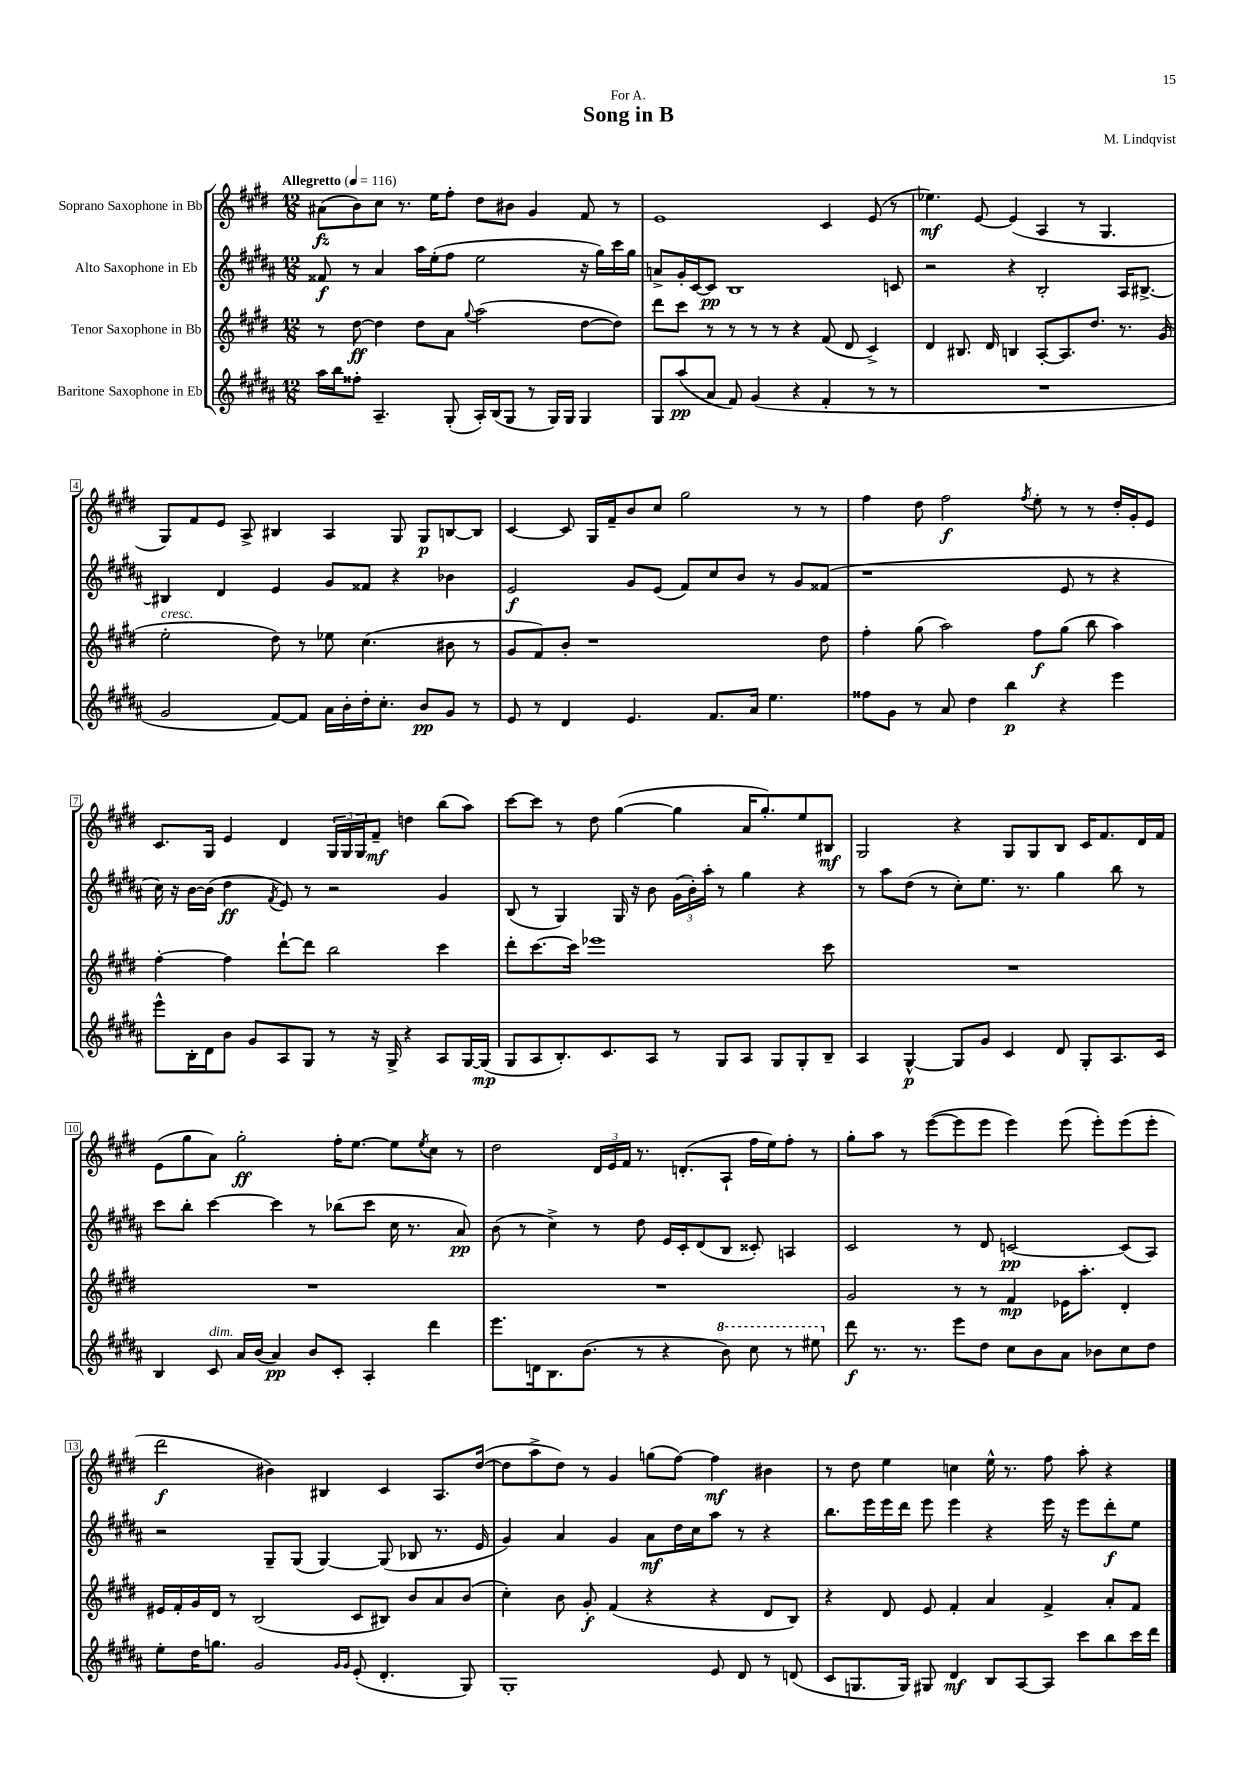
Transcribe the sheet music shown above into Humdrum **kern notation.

**kern	**dynam	**kern	**dynam	**kern	**dynam	**kern	**dynam
*part4	*part4	*part3	*part3	*part2	*part2	*part1	*part1
*staff4	*staff4	*staff3	*staff3	*staff2	*staff2	*staff1	*staff1
*I"Baritone Saxophone in Eb	*	*I"Tenor Saxophone in Bb	*	*I"Alto Saxophone in Eb	*	*I"Soprano Saxophone in Bb	*
*clefG2	*	*clefG2	*	*clefG2	*	*clefG2	*
*k[f#c#g#d#a#]	*	*k[f#c#g#d#]	*	*k[f#c#g#d#a#]	*	*k[f#c#g#d#]	*
*M12/8	*	*M12/8	*	*M12/8	*	*M12/8	*
*MM116	*	*MM116	*	*MM116	*	*MM116	*
=1	=1	=1	=1	=1	=1	=1	=1
!	!	!	!	!	!	!LO:TX:a:B:t=Allegretto	!
16aa#\LL	.	8r	.	8f##X/	f	(8a#X\L	fz
16bb\J	.	.	.	.	.	.	.
8ff##X'\J	.	[8dd#\	ff	8r	.	8b\)	.
4.A#~/	.	4dd#\]	.	4a#/	.	8cc#\J	.
.	.	.	.	.	.	8.r	.
.	.	8dd#\L	.	16aa#\LL	.	.	.
.	.	.	.	(16ee'\J	.	16ee\KL	.
(8G#'/	.	8a\J	.	8ff#\J	.	8ff#'\J	.
.	.	8qqgg#/	.	.	.	.	.
16A#'/LL)	.	(2aa\	.	2ee\	.	8dd#\L	.
(16B/J	.	.	.	.	.	.	.
8G#/J	.	.	.	.	.	8b#X\J	.
8r	.	.	.	.	.	4g#/	.
16G#/LL)	.	.	.	.	.	.	.
16G#/JJ	.	.	.	.	.	.	.
4G#/	.	[8dd#\L	.	16r	.	8f#/	.
.	.	.	.	16gg#\LL)	.	.	.
.	.	8dd#\J])	.	16ccc#\	.	8r	.
.	.	.	.	16gg#\JJ	.	.	.
=2	=2	=2	=2	=2	=2	=2	=2
8G#/L	.	8ddd#\L	.	8an^/L	.	1e	.
(8aa#/	pp	8ccc#\J	.	16g#'/L	.	.	.
.	.	.	.	[16c#/J	.	.	.
8a#/J	.	8r	.	8c#/J]	pp	.	.
8f#/)	.	8r	.	1B	.	.	.
(4g#/	.	8r	.	.	.	.	.
.	.	8r	.	.	.	.	.
4r	.	4r	.	.	.	.	.
4f#'/	.	(8f#/	.	.	.	4c#/	.
.	.	8d#/	.	.	.	.	.
8r	.	4c#^/)	.	.	.	(8e/	.
8r	.	.	.	8cn/	.	8r	.
=3	=3	=3	=3	=3	=3	=3	=3
1.r	.	4d#/	.	2r	.	4.ee-X\)	mf
.	.	8.B#X/	.	.	.	.	.
.	.	.	.	.	.	[8e/	.
.	.	16d#/	.	.	.	.	.
.	.	4Bn/	.	4r	.	(4e/]	.
.	.	[8A'/L	.	2B'/	.	4A/	.
.	.	8.A/]	.	.	.	.	.
.	.	.	.	.	.	8r	.
.	.	8.dd#/J	.	.	.	.	.
.	.	.	.	.	.	4.G#/	.
.	.	8.r	.	16A#/KL	.	.	.
.	.	.	.	[8.B#X^/J	.	.	.
.	.	(16g#/	.	.	.	.	.
!!LO:LB:g=z
=4	=4	=4	=4	=4	=4	=4	=4
!	!	!LO:TX:a:i:t=cresc.	!	!	!	!	!
2g#/	.	2ee'\	.	4B#X/]	.	8G#/L)	.
.	.	.	.	.	.	8f#/	.
.	.	.	.	4d#/	.	8e/J	.
.	.	.	.	.	.	8A^/	.
[8f#/L)	.	8dd#\)	.	4e/	.	4B#X/	.
8f#/J]	.	8r	.	.	.	.	.
16a#\LL	.	8ee-X\	.	8g#/L	.	4A/	.
16b'\	.	.	.	.	.	.	.
16dd#'\J	.	(4.cc#\	.	8f##X/J	.	.	.
8.cc#'\J	.	.	.	.	.	.	.
.	.	.	.	4r	.	8G#/	.
8b/L	pp	.	.	.	.	8G#/L	p
8g#/J	.	8b#X\	.	4b-X\	.	[8Bn/	.
8r	.	8r	.	.	.	8B/J]	.
=5	=5	=5	=5	=5	=5	=5	=5
8e/	.	8g#/L	.	2e/	f	[4c#/	.
8r	.	8f#/)	.	.	.	.	.
4d#/	.	8b'/J	.	.	.	8c#/]	.
.	.	1r	.	.	.	16G#/LL	.
.	.	.	.	.	.	16f#~/J	.
4.e/	.	.	.	8g#/L	.	8b/	.
.	.	.	.	(8e/J	.	8cc#/J	.
.	.	.	.	8f#/L)	.	2gg#\	.
8.f#/L	.	.	.	8cc#/	.	.	.
.	.	.	.	8b/J	.	.	.
16a#/Jk	.	.	.	.	.	.	.
4.ee\	.	.	.	8r	.	.	.
.	.	.	.	8g#/L	.	8r	.
.	.	8dd#\	.	(8f##X/J	.	8r	.
=6	=6	=6	=6	=6	=6	=6	=6
8ff##X\L	.	4ff#'\	.	1r	.	4ff#\	.
8g#\J	.	.	.	.	.	.	.
8r	.	(8gg#\	.	.	.	8dd#\	.
8a#/	.	2aa\)	.	.	.	2ff#\	f
4dd#\	.	.	.	.	.	.	.
4bb\	p	.	.	.	.	.	.
.	.	.	.	.	.	8qff#/	.
.	.	8ff#\L	f	.	.	8ee'\	.
4r	.	(8gg#\J	.	8e/	.	8r	.
.	.	8bb\	.	8r	.	8r	.
4eee\	.	4aa\)	.	4r	.	16dd#'/LL	.
.	.	.	.	.	.	16g#'/J	.
.	.	.	.	.	.	8e/J	.
!!LO:LB:g=z
=7	=7	=7	=7	=7	=7	=7	=7
8eee^^\L	.	[4ff#'\	.	16cc#\)	.	8.c#/L	.
.	.	.	.	16r	.	.	.
16B'\L	.	.	.	[16b\LL	.	.	.
16d#\J	.	.	.	(16b\JJ]	.	16G#/Jk	.
8b\J	.	4ff#\]	.	4dd#\	ff	4e/	.
8g#/L	.	.	.	.	.	.	.
.	.	.	.	8qf#/	.	.	.
8A#/	.	[8ddd#`\L	.	8e/)	.	4d#/	.
8G#/J	.	8ddd#\J]	.	8r	.	.	.
8r	.	2bb\	.	2r	.	24G#/LL	.
.	.	.	.	.	.	24G#/	.
.	.	.	.	.	.	24G#/J	.
16r	.	.	.	.	.	8f#~/J	mf
16G#^/	.	.	.	.	.	.	.
4r	.	.	.	.	.	4ddn\	.
8A#/L	.	4ccc#\	.	4g#/	.	(8bb\L	.
[16G#/L	.	.	.	.	.	8aa\J)	.
(16G#/JJ]	mp	.	.	.	.	.	.
=8	=8	=8	=8	=8	=8	=8	=8
8G#/L	.	8ddd#'\L	.	(8B/	.	[8ccc#\L	.
8A#/	.	[8.ccc#\	.	8r	.	8ccc#\J]	.
8.B'/)	.	.	.	4G#/)	.	8r	.
.	.	16ccc#\Jk]	.	.	.	.	.
.	.	1eee-X	.	.	.	8dd#\	.
8.c#/	.	.	.	.	.	.	.
.	.	.	.	16G#/	.	([4gg#\	.
.	.	.	.	16r	.	.	.
8A#/J	.	.	.	8b\	.	.	.
8r	.	.	.	(24g#\LL	.	4gg#\]	.
.	.	.	.	24b'\)	.	.	.
.	.	.	.	24aa#'\JJ	.	.	.
8G#/L	.	.	.	8r	.	.	.
8A#/J	.	.	.	4gg#\	.	16a/KL	.
.	.	.	.	.	.	8.gg#'/)	.
8G#/L	.	.	.	.	.	.	.
8G#'/	.	.	.	4r	.	8ee/	.
8B~/J	.	8ccc#\	.	.	.	8B#X/J	mf
=9	=9	=9	=9	=9	=9	=9	=9
4A#/	.	1.r	.	8r	.	2G#/	.
.	.	.	.	8aa#\L	.	.	.
[4G#^^/	p	.	.	(8dd#\J	.	.	.
.	.	.	.	8r	.	.	.
8G#/L]	.	.	.	8cc#'\L)	.	4r	.
8g#/J	.	.	.	8.ee\J	.	.	.
4c#/	.	.	.	.	.	8G#/L	.
.	.	.	.	8.r	.	.	.
.	.	.	.	.	.	8G#/	.
8d#/	.	.	.	4gg#\	.	8B/J	.
8G#'/L	.	.	.	.	.	16c#/KL	.
.	.	.	.	.	.	8.f#/	.
8.A#/	.	.	.	8bb\	.	.	.
.	.	.	.	8r	.	16d#/L	.
16c#/Jk	.	.	.	.	.	16f#/JJ	.
!!LO:LB:g=z
=10	=10	=10	=10	=10	=10	=10	=10
4B/	.	1.r	.	8ccc#\L	.	(8e\L	.
.	.	.	.	8bb'\J	.	8gg#\	.
!LO:TX:a:i:t=dim.	!	!	!	!	!	!	!
8c#/	.	.	.	[4ccc#\	.	8a\J)	.
16a#/LL	.	.	.	.	.	2gg#'\	ff
(16b/JJ	.	.	.	.	.	.	.
4a#/)	pp	.	.	4ccc#\]	.	.	.
8b/L	.	.	.	8r	.	.	.
8c#'/J	.	.	.	(8bb-X\L	.	16ff#'\KL	.
.	.	.	.	.	.	[8.ee\J	.
4A#'/	.	.	.	8ccc#\J	.	.	.
.	.	.	.	16cc#\	.	8ee\L]	.
.	.	.	.	8.r	.	.	.
.	.	.	.	.	.	8qee/	.
4ddd#\	.	.	.	.	.	8cc#\J	.
.	.	.	.	8a#/)	pp	8r	.
=11	=11	=11	=11	=11	=11	=11	=11
8.eee\L	.	1.r	.	(8b\	.	2dd#\	.
.	.	.	.	8r	.	.	.
16dn\k	.	.	.	.	.	.	.
8.B\	.	.	.	4cc#^\)	.	.	.
(8.b\J	.	.	.	.	.	.	.
.	.	.	.	8r	.	24d#/LL	.
.	.	.	.	.	.	24e/	.
.	.	.	.	.	.	24f#/JJ	.
8r	.	.	.	8dd#\	.	8.r	.
4r	.	.	.	16e/LL	.	.	.
.	.	.	.	16c#'/J	.	(8.dn'/L	.
.	.	.	.	(8d#/	.	.	.
*8va	*	*	*	*	*	*	*
8bb\)	.	.	.	8B/J	.	8A`/J	.
8ccc#\	.	.	.	8c##X'/)	.	16ff#\LL	.
.	.	.	.	.	.	16ee\J)	.
8r	.	.	.	4An/	.	8ff#'\J	.
8eee#X\	.	.	.	.	.	8r	.
=12	=12	=12	=12	=12	=12	=12	=12
*X8va	*	*	*	*	*	*	*
8ddd#\	f	2g#/	.	2c#/	.	8gg#'\L	.
8.r	.	.	.	.	.	8aa\J	.
.	.	.	.	.	.	8r	.
8.r	.	.	.	.	.	.	.
.	.	.	.	.	.	([8eee\L	.
8eee\L	.	8r	.	8r	.	8eee\]	.
8dd#\J	.	8r	.	8d#/	.	8eee\J	.
8cc#\L	.	4f#/	mp	[2cn/	pp	4eee\)	.
8b\	.	.	.	.	.	.	.
8a#\J	.	16e-X\KL	.	.	.	(8eee\	.
.	.	8.aa'\J	.	.	.	.	.
8b-X\L	.	.	.	.	.	8eee'\L)	.
8cc#\	.	4d#'/	.	(8c/L]	.	(8eee\	.
8dd#\J	.	.	.	8A#/J)	.	8eee'\J	.
!!LO:LB:g=z
=13	=13	=13	=13	=13	=13	=13	=13
8ee'\L	.	16e#X/LL	.	2r	.	2ddd#\	f
.	.	16f#'/	.	.	.	.	.
16dd#\K	.	16g#/	.	.	.	.	.
8.ggn\J	.	16d#/JJ	.	.	.	.	.
.	.	8r	.	.	.	.	.
2g#/	.	(2B/	.	.	.	.	.
.	.	.	.	8G#~/L	.	4b#X\)	.
.	.	.	.	(8G#/J	.	.	.
.	.	.	.	[4G#/)	.	4B#X/	.
16qqg#/LL	.	.	.	.	.	.	.
16qqg#/JJ	.	.	.	.	.	.	.
(8e'/	.	8c#/L	.	.	.	.	.
4.d#'/	.	8B#X/J)	.	(8G#/]	.	4c#/	.
.	.	8b/L	.	8B-X/	.	.	.
.	.	8a/	.	8.r	.	8.A/L	.
8G#/)	.	(8b/J	.	.	.	.	.
.	.	.	.	16e/	.	([16dd#/Jk	.
=14	=14	=14	=14	=14	=14	=14	=14
1G#'	.	4cc#'\)	.	4g#/)	.	8dd#\L]	.
.	.	.	.	.	.	8aa^\	.
.	.	8b\	.	4a#/	.	8dd#\J)	.
.	.	8g#'/	f	.	.	8r	.
.	.	(4f#/	.	4g#/	.	4g#/	.
.	.	4r	.	8a#\L	mf	(8ggn\L	.
.	.	.	.	16dd#\L	.	[8ff#\J)	.
.	.	.	.	16cc#\J	.	.	.
8e/	.	4r	.	8aa#\J	.	4ff#\]	mf
8d#/	.	.	.	8r	.	.	.
8r	.	8d#/L	.	4r	.	4b#X\	.
(8dn/	.	8B/J)	.	.	.	.	.
=15	=15	=15	=15	=15	=15	=15	=15
8c#/L	.	4r	.	8.bb\L	.	8r	.
8.Gn/	.	.	.	.	.	8dd#\	.
.	.	.	.	16eee\L	.	.	.
.	.	8d#/	.	16eee\	.	4ee\	.
16G/Jk)	.	.	.	16ddd#\JJ	.	.	.
8G#X/	.	8e/	.	8eee\	.	.	.
4d#/	mf	4f#'/	.	4eee\	.	4ccn\	.
8B/L	.	4a/	.	4r	.	16ee^^\	.
.	.	.	.	.	.	8.r	.
[8A#/	.	.	.	.	.	.	.
8A#/J]	.	4f#^/	.	16eee\	.	8ff#\	.
.	.	.	.	16r	.	.	.
8ccc#\L	.	.	.	8eee\L	.	8aa'\	.
8bb\	.	8a'/L	.	8ddd#'\	f	4r	.
16ccc#\L	.	8f#/J	.	8ee\J	.	.	.
16ddd#\JJ	.	.	.	.	.	.	.
==	==	==	==	==	==	==	==
*-	*-	*-	*-	*-	*-	*-	*-
